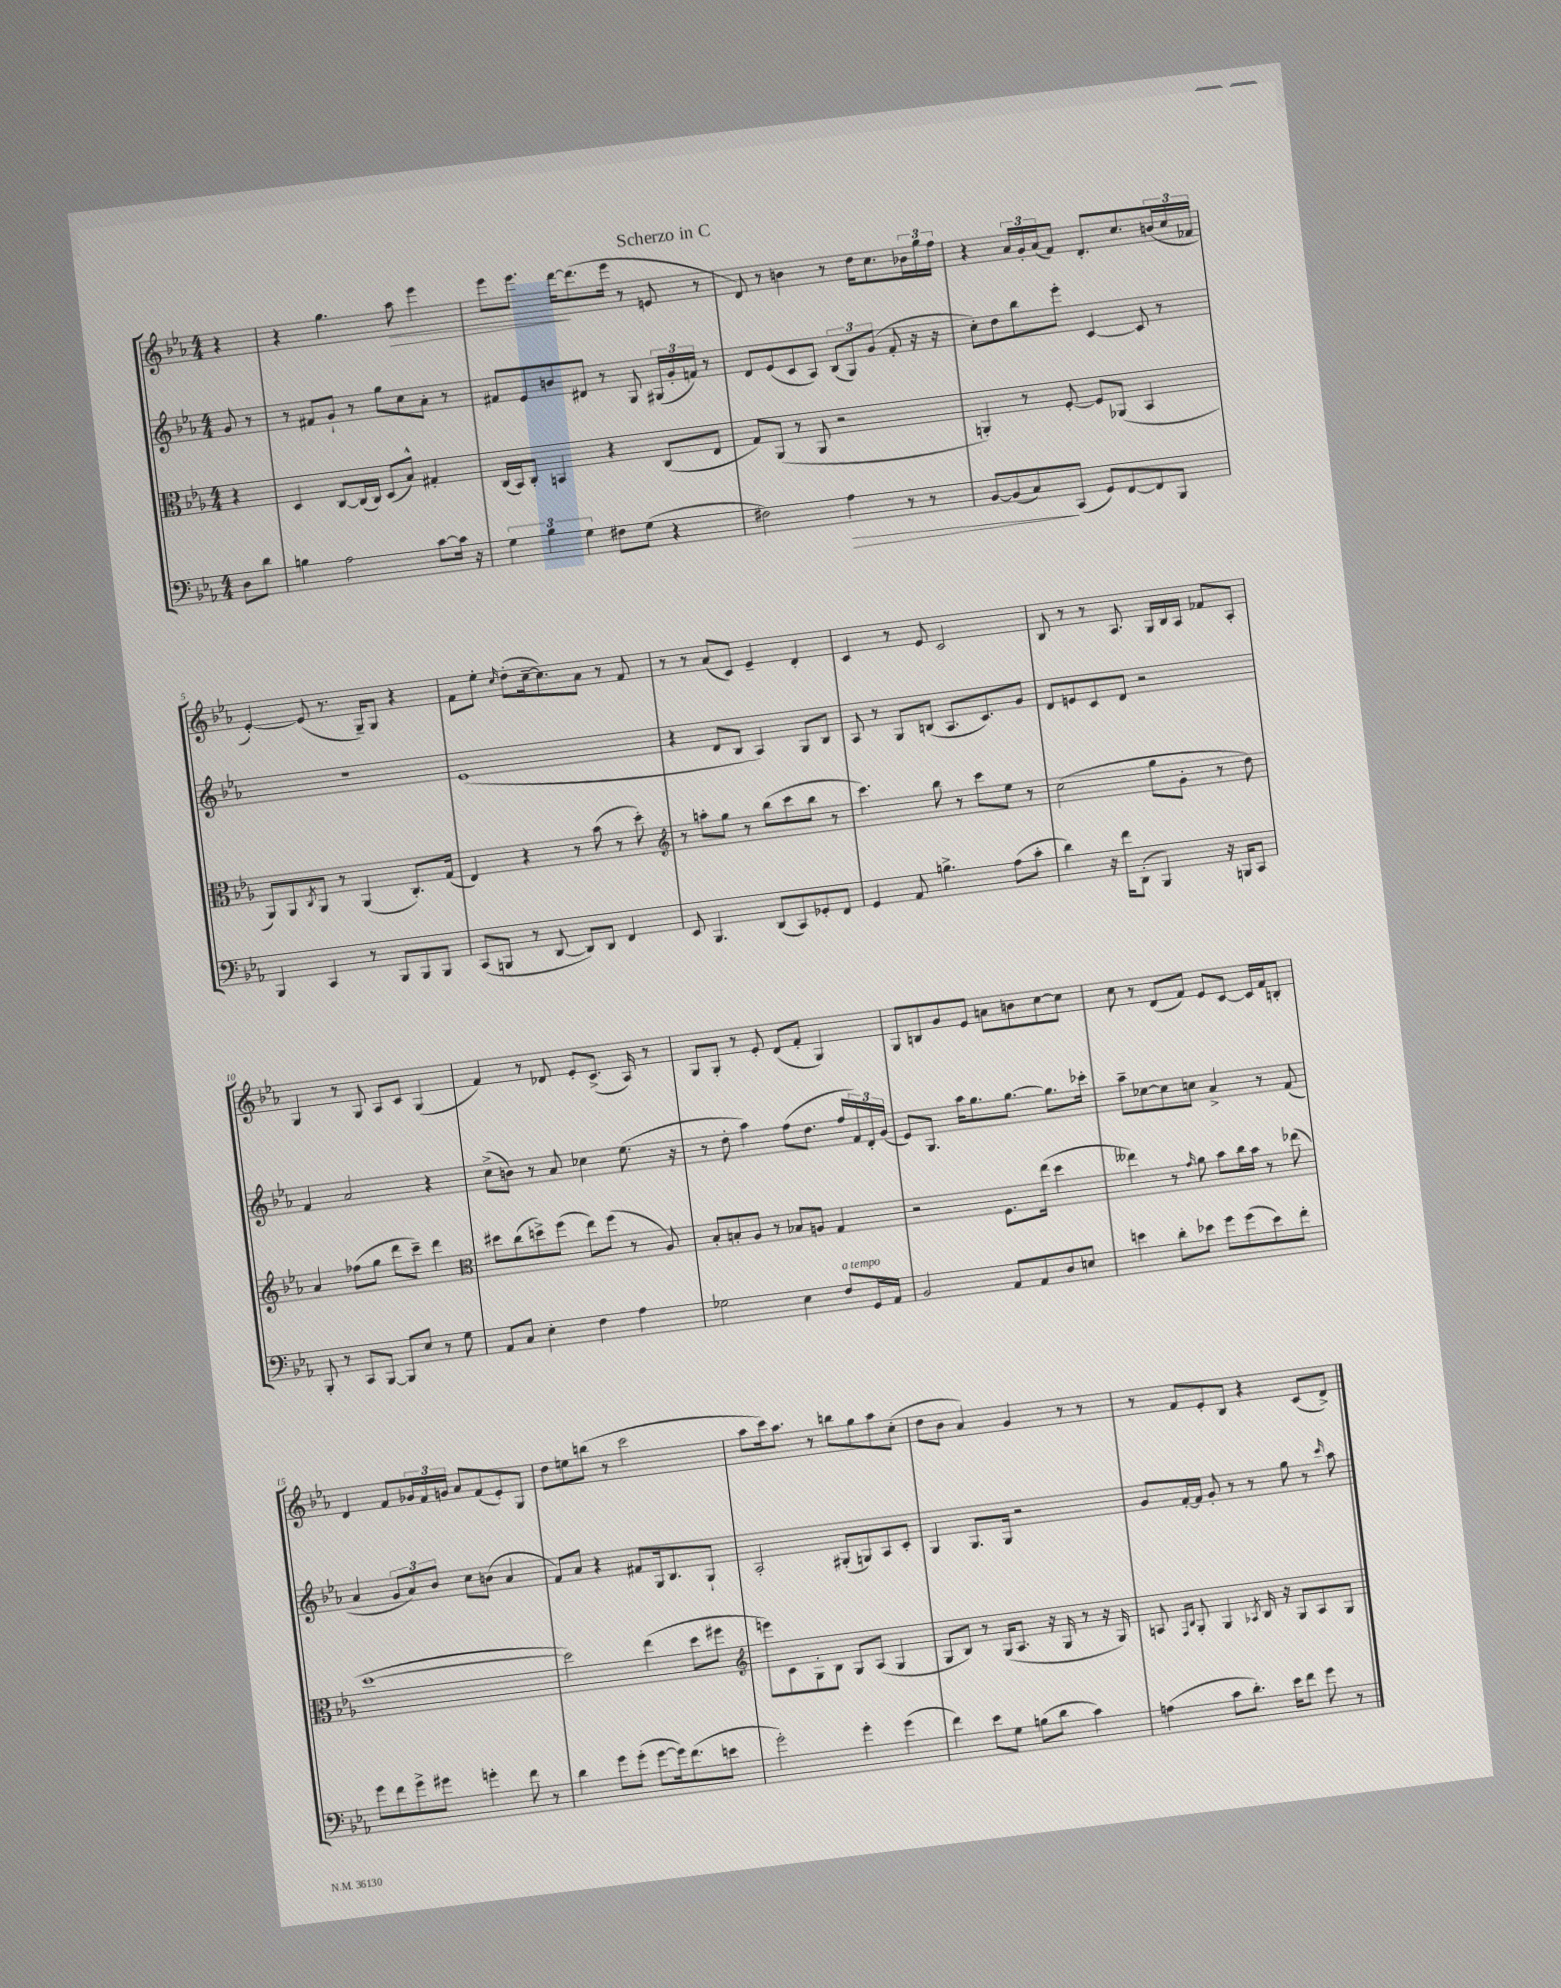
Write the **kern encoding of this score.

**kern	**kern	**kern	**kern
*staff4	*staff3	*staff2	*staff1
*clefF4	*clefC3	*clefG2	*clefG2
*k[b-e-a-]	*k[b-e-a-]	*k[b-e-a-]	*k[b-e-a-]
*M4/4	*M4/4	*M4/4	*M4/4
8D\L	4r	8g/	4r
8d\J	.	8r	.
=	=	=	=
4B\	4D/	8r	4r
.	.	8f#/L	.
2A-\	[8C/L	8g`/J	4.gg\
.	(16C/]L	8r	.
.	16C/JJ)	.	.
.	(8D/L	8gg\L	.
.	8B-^^/J)	8cc\	8aa-\
[8c\L	4G#'/	8a-'\J	4eee-\
16c\]Jk	.	8r	.
16r	.	.	.
=	=	=	=
6G\	(16C/LL	8f#/L	8eee-\L
.	16BB-/J)	.	.
.	8C'/J	8e-/	8.eee-\J
6B-\	.	.	.
.	4BB/	8b/	.
.	.	.	[16ddd\LK
6G\	.	.	.
.	.	8d#/J	(8.ddd\]
8F#\L	4r	8r	.
.	.	.	16eee-\Jk
(8G\J	.	8G/	8r
4r	(8C/L	(24G#/LL	8e/
.	.	24g'/	.
.	.	24f/JJ)	.
.	8E-/J	8r	8r
=	=	=	=
2F#\)	8G/L)	8d/L	8d/)
.	(8AA-/J	(8e-/	8r
.	8r	8c/	4b\
.	8AA-/	8A-/J)	.
4A-\	2r	(12B-/L	8r
.	.	12G/)	.
.	.	.	16dd\LK
.	.	(12g/J	.
.	.	.	8.cc\
8r	.	8f'/	.
8r	.	16r	24b-\L
.	.	.	24gg\
.	.	16r	.
.	.	.	24ff\JJ
=	=	=	=
[8BB-/L	4AA'/)	8cc'\L)	4r
(8BB-/]	.	8dd\	.
8C/)	8r	8bb-\	24a-/LL
.	.	.	24g'/
.	.	.	(24a-/J
(8CC/J	[8F'/	8eee-'\J	8f/J)
8GG/L)	8F/]L	[4c/	8.d'/L
[8FF/	(8AA-/J	.	.
.	.	.	8.cc/
8FF/]	4BB-/	8c/]	.
8BBB-/J	.	8r	(24b/L
.	.	.	24cc/
.	.	.	24f-/JJ
=	=	=	=
4BBB-/	8AA-/L)	1r	[4e-'/)
.	8AA-/	.	.
.	8qC/	.	.
4CC/	8AA-/J	.	(8e-/]
.	8r	.	8.r
8r	(4AA-/	.	.
.	.	.	16G~/LK)
8BBB-/L	.	.	8G/J
8BBB-/	8.C'/L)	.	4r
8BBB-/J	.	.	.
.	(16G/Jk	.	.
=	=	=	=
(8CC/L	4E-/)	(1e-	8f\L
8BBB/J	.	.	8ee-'\J
.	.	.	16qqcc/
8r	4r	.	(8dd'\L
[8DD/	.	.	[16cc~\k
.	.	.	8.cc\])
8DD/]L)	8r	.	.
8DD/J	(8b-\	.	8a-\J
4FF/	8r	.	8r
.	8dd'\)	.	8f/
=	=	=	=
*	*clefG2	*	*
8EE-/	8r	4r	8r
4.BBB-/	8aa'\L	.	8r
.	8gg\J	8d/L	(8a-/L
.	8r	8B-/J	8c/J)
(8DD/L	(8bb-\L	4A-/)	4e-~/
8CC/)	8ccc\	.	.
8GG-'/	8bb-\J	8G/L	4d'/
8FF/J	8r	8B-/J	.
=	=	=	=
4GG/	4.ccc\)	8A-/	4c/
.	.	8r	.
8AA-/	.	8G/L	8r
4.B^\	8bb-\	(8B/J	8e-/
.	8r	8.A-/L	2c/
.	8ccc\L	.	.
.	.	8.c/)	.
(8A-\L	8ee-\J	.	.
8c'\J	8r	8g/J	.
=	=	=	=
4d\)	(2cc\	8d/L	8B-/
.	.	8e/	8r
16r	.	8c/	8r
16f\LK	.	.	.
(8DD'\J	.	8d/J	8.A-/
4BBB-/)	8gg\L	2r	.
.	.	.	16G/LL
.	8g'\J	.	16B-/
.	.	.	16A-/JJ
16r	8r	.	8f-/L
16BBB/LK	.	.	.
8CC/J	8dd\)	.	8A-'/J
=	=	=	=
8BBB-'/	4a-/	4f/	4G/
8r	.	.	.
8CC/L	(8ff-\L	2a-/	8r
[8BBB-/J	8gg\J	.	8G/
8BBB-/]L	8ddd\L	.	8A-/L
8E-/J	8ccc~\J)	.	8c/J
8r	4ddd\	4r	(4G/
8G\	.	.	.
=	=	=	=
*	*clefC3	*	*
8AA-/L	8dd#\L	(8cc^\L	4f/)
8C/J	(8cc\	8b\J)	.
4E-'\	8dd^\)	8r	8r
.	(8ff\J	8a-/	8d-/
4F\	8ee-\L)	4cc-\	8e-'/L
.	(8ff\J	.	(8.c^/J
4A-\	8r	(8.ee-\	.
.	.	.	16A-/)
.	8A-/)	.	8r
.	.	16r	.
=	=	=	=
2G-\	8B-'/L	8r	8G/L
.	8B'/	8dd'\	8G'/J
.	8A-/J	4aa-\)	8r
.	8r	.	8e-'/
4E-\	8B-/L	(8ff\L	(8d/L
.	8A/J	8.dd\J	8f'/J
8F/L	4G/	.	4G/)
.	.	16ff/LL	.
16GG/L	.	24f/)	.
.	.	24d'/	.
16AA-/JJ	.	.	.
.	.	(24g/JJ	.
=	=	=	=
2BB-/	2r	8e-/L)	8G/L
.	.	8.G/J	8B/
.	.	.	8g/
.	.	16aa-\LK	.
.	.	8.gg\	8e-/J
8AA-/L	8.F\L	.	8a\L
.	.	[8.gg\J	.
8AA-/	.	.	8b\
.	(16ee-\Jk	.	.
8D/	4dd\	8.gg\]L	[8cc\
8E/J	.	.	8cc\]J
.	.	16ccc-'\Jk	.
=	=	=	=
4e\	4ee--\)	8aa-~\L	8cc\
.	.	[8cc-\	8r
8d'\L	8r	8cc-\]	(8d/L
.	16qqg/	.	.
8e-\J	8a-\	8cc\J	8f/J)
8g\L	8b-\L	4a-^/	8e-/L
(8g\	16cc\L	.	[8c/J
.	16b-\JJ	.	.
8e-\)	8r	8r	16c/]LL
.	.	.	16f/J
8f'\J	(8ee-\	(8f/	8B'/J
=	=	=	=
8g\L	[1dd	4a-/	4d/
8f\	.	.	.
8g^\	.	12g/L	8f/L
.	.	12a-/)	.
8g#\J	.	.	24g-/L
.	.	12b-/J	24f/
.	.	.	24g/JJ
4g'\	.	8cc\L	8a-/L
.	.	(8b\J	(8f/
8f\	.	4a-/	8e-'/)
8r	.	.	8G/J
=	=	=	=
4d\	2dd\])	8f/L)	8dd\L
.	.	8a-/J	8ee\
8g\L	.	4r	(8bb\J
(8g'\J	.	.	8r
[8g\L	(4ee-\	8f#/L	2ccc\
16g\]k)	.	16G/k	.
(8.f\	.	8.B-/	.
.	8dd\L	.	.
8e\J	8ff#\J	8G`/J	.
=	=	=	=
*	*clefG2	*	*
2g'\)	8eee\L)	2A-'/	8aa-\L
.	8c\	.	16ccc\k)
.	.	.	8.aa-\J
.	8G'\	.	.
.	8B-\J	.	8r
4g'\	8G/L	(8G#'/L	8bb\L
.	(8A-/J	8G/)	8gg\
(4g\	4G/	8A-/	8aa-\
.	.	8c'/J	(8cc'\J
=	=	=	=
4f\)	8G/L	4G/	8dd\L
.	8B-/J)	.	8b-\J
8e-\L	8r	8.G/L	4a-/)
8G\J	(16G/LK	.	.
.	8.A-/J	16G/Jk	.
(8B\L	.	2r	4g/
8d\J	16r	.	.
.	16G/	.	.
4c\)	8r	.	8r
.	16r	.	8r
.	16G/)	.	.
=	=	=	=
(4A\	8A/	8g/L	8r
.	16qqF/LL	.	.
.	16qqB-/JJ	.	.
.	8G'/	[16f'/L	8f/L
.	.	16f/]JJ	.
8c\L	4G/	8g'/	8e-'/
8.d'\J)	.	8r	8B-/J
.	8qA-/	.	.
.	16B-/	8r	4r
16e-\LK	16r	.	.
8f\J	8G/L	8gg\	.
8g\	8A-/	8r	(8c/L
.	.	16qqccc/	.
8r	8G/J	8aa-\	8d^/J)
==	==	==	==
*-	*-	*-	*-
